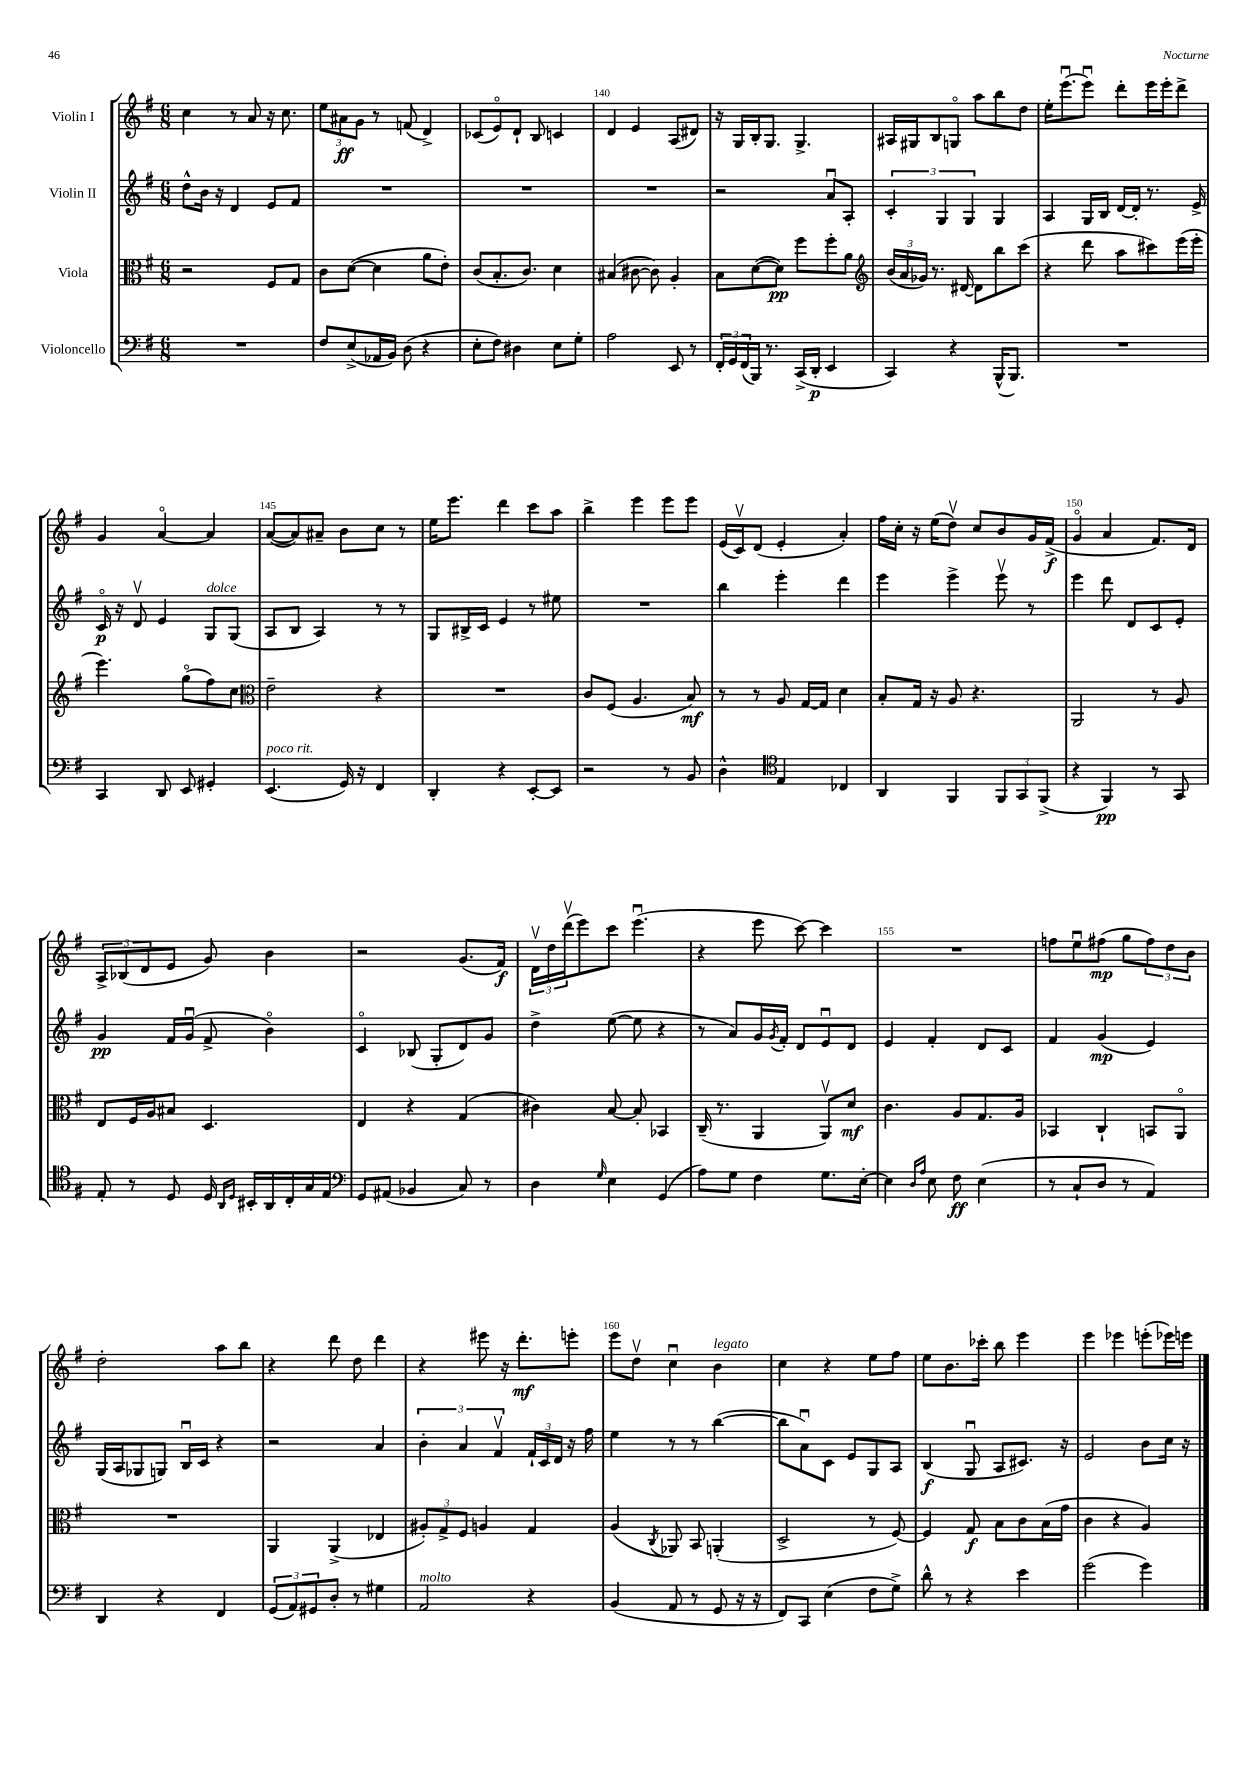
<<
\new StaffGroup <<
\new Staff = "s0" \with { instrumentName = "Violin I" } {
    \clef treble \key g \major \numericTimeSignature \time 6/8
    c''4 r8 a'8 r16 c''8. |
    \tuplet 3/2 { e''8 ais'8\ff g'8 } r8 f'8( d'4->) |
    ces'8( e'8\flageolet) d'8-! b8 c'4 |
    d'4 e'4 a8( dis'8) |
    r16 g16 b16-. g8. g4.-> |
    ais16 gis16 b8 g8\flageolet a''8 b''8 d''8 |
    e''16-. e'''8.\downbow( e'''8\downbow) d'''8-. e'''16 e'''16-. d'''8-> |
    g'4 a'4~\flageolet a'4 |
    a'8~( a'8) ais'8-- b'8 c''8 r8 |
    e''16 e'''8. d'''4 c'''8 a''8 |
    b''4-> e'''4 e'''8 e'''8 |
    e'16( c'16\upbow) d'8( e'4-. a'4-.) |
    fis''16 c''16-. r16 e''16( d''8\upbow) c''8 b'8 g'16 fis'16->\f( |
    g'4\flageolet a'4 fis'8.) d'16 |
    \tuplet 3/2 { a8-> bes8( d'8 } e'8 g'8) b'4 |
    r2 g'8.( fis'16\f) |
    \tuplet 3/2 { d'16\upbow d''16 d'''16\upbow( } e'''8) c'''8 e'''4.\downbow( |
    r4 e'''8 c'''8~) c'''4 |
    R2. |
    f''8 e''8\downbow fis''8\mp( g''8 \tuplet 3/2 { fis''8) d''8 b'8 } |
    d''2-. a''8 b''8 |
    r4 d'''8 d''8 d'''4 |
    r4 eis'''8 r16 d'''8.-.\mf e'''8-. |
    e'''8 d''8\upbow c''4\downbow b'4^\markup { \italic "legato" } |
    c''4 r4 e''8 fis''8 |
    e''8 b'8. ces'''16-. b''8 e'''4 |
    e'''4 ees'''4 e'''8-.( ees'''16) e'''16 \bar "|." |
}
\new Staff = "s1" \with { instrumentName = "Violin II" } {
    \clef treble \key g \major \numericTimeSignature \time 6/8
    d''8-^ b'16 r16 d'4 e'8 fis'8 |
    R2. |
    R2. |
    R2. |
    r2 a'8\downbow a8-. |
    \tuplet 3/2 { c'4-. g4 g4 } g4 |
    a4 g16 b16 d'16~ d'16-. r8. e'16-> |
    c'16\flageolet\p r16 d'8\upbow e'4 g8^\markup { \italic "dolce" } g8( |
    a8 b8 a4) r8 r8 |
    g8 bis16-> c'16 e'4 r8 eis''8 |
    R2. |
    b''4 e'''4-. d'''4 |
    e'''4 e'''4-> e'''8\upbow r8 |
    e'''4 d'''8 d'8 c'8 e'8-. |
    g'4\pp fis'16 g'16\downbow( fis'8-> b'4\flageolet) |
    c'4\flageolet bes8( g8-. d'8) g'8 |
    d''4-> e''8~( e''8 r4 |
    r8 a'8) g'16 \acciaccatura { g'8 } fis'16-. d'8 e'8\downbow d'8 |
    e'4 fis'4-. d'8 c'8 |
    fis'4 g'4\mp( e'4) |
    g16( a16 ges8 g8) b16\downbow c'16 r4 |
    r2 a'4 |
    \tuplet 3/2 { b'4-. a'4 fis'4\upbow } \tuplet 3/2 { fis'16-! c'16 d'16 } r16 fis''16 |
    e''4 r8 r8 b''4~( |
    b''8 a'8\downbow) c'8 e'8 g8 a8 |
    b4\f( g8\downbow a8 cis'8.) r16 |
    e'2 b'8 c''16 r16 \bar "|." |
}
\new Staff = "s2" \with { instrumentName = "Viola" } {
    \clef alto \key g \major \numericTimeSignature \time 6/8
    r2 fis8 g8 |
    c'8 d'8~( d'4 a'8 e'8-.) |
    c'8( b8.-. c'8.) d'4 |
    bis4( cis'8~ cis'8) a4-. |
    b8 d'8~( d'8\pp) fis''8 fis''8-. a'8 |
    \clef treble \tuplet 3/2 { b'16( a'16 ges'16) } r8. dis'16~ dis'8 b''8 c'''8( |
    r4 d'''8 a''8 cis'''8) e'''16( e'''16-. |
    e'''4.) g''8\flageolet( fis''8) c''8 |
    \clef alto e'2-- r4 |
    R2. |
    c'8 fis8( a4. b8\mf) |
    r8 r8 a8 g16~ g16 d'4 |
    b8-. g16 r16 a8 r4. |
    a,2 r8 a8 |
    e8 fis16 a16 bis8 d4. |
    e4 r4 g4( |
    cis'4) b8~ b8-. bes,4 |
    c16--( r8. a,4 a,8\upbow) d'8\mf |
    c'4. a8 g8. a16 |
    bes,4 c4-! b,8 a,8\flageolet |
    R2. |
    a,4 a,4->( ees4 |
    \tuplet 3/2 { ais8-.) g8-> fis8 } a4 g4 |
    a4( \acciaccatura { c8 } aes,8) b,8 a,4-.( |
    d2-> r8 fis8~) |
    fis4 g8\f b8 c'8 b16( g'16 |
    c'4 r4 a4) \bar "|." |
}
\new Staff = "s3" \with { instrumentName = "Violoncello" } {
    \clef bass \key g \major \numericTimeSignature \time 6/8
    R2. |
    fis8 e8->( aes,16 b,16) d8( r4 |
    e8-. fis8) dis4 e8 g8-. |
    a2 e,8 r8 |
    \tuplet 3/2 { fis,16-. g,16 fis,16( } b,,16) r8. c,16->( d,16-.\p e,4 |
    c,4) r4 b,,16-^( b,,8.) |
    R2. |
    c,4 d,8 e,8 gis,4-. |
    e,4.^\markup { \italic "poco rit." }( g,16) r16 fis,4 |
    d,4-. r4 e,8~-. e,8 |
    r2 r8 b,8 |
    d4-^ \clef tenor e4 ces4 |
    a,4 fis,4 \tuplet 3/2 { fis,8 g,8 fis,8->( } |
    r4 fis,4\pp) r8 g,8 |
    e8-. r8 d8 d16 \grace { a,16 d16 } bis,16-. a,16 c16-. g16 e16 |
    \clef bass g,8 ais,8( bes,4 c8) r8 |
    d4 \grace { g16 } e4 g,4( |
    a8) g8 fis4 g8. e16~-. |
    e4 \grace { d16 a16 } e8 fis8\ff e4( |
    r8 c8-! d8 r8 a,4) |
    d,4 r4 fis,4 |
    \tuplet 3/2 { g,8( a,8) gis,8 } d8-. r8 gis4 |
    a,2^\markup { \italic "molto" } r4 |
    b,4( a,8 r8 g,8 r16 r16 |
    fis,8) c,8 e4( fis8 g8->) |
    d'8-^ r8 r4 e'4 |
    g'2( g'4) \bar "|." |
}
>>
>>
\layout { \context { \Score currentBarNumber = #137 \override BarNumber.break-visibility = ##(#f #t #t) barNumberVisibility = #(every-nth-bar-number-visible 5) } }
